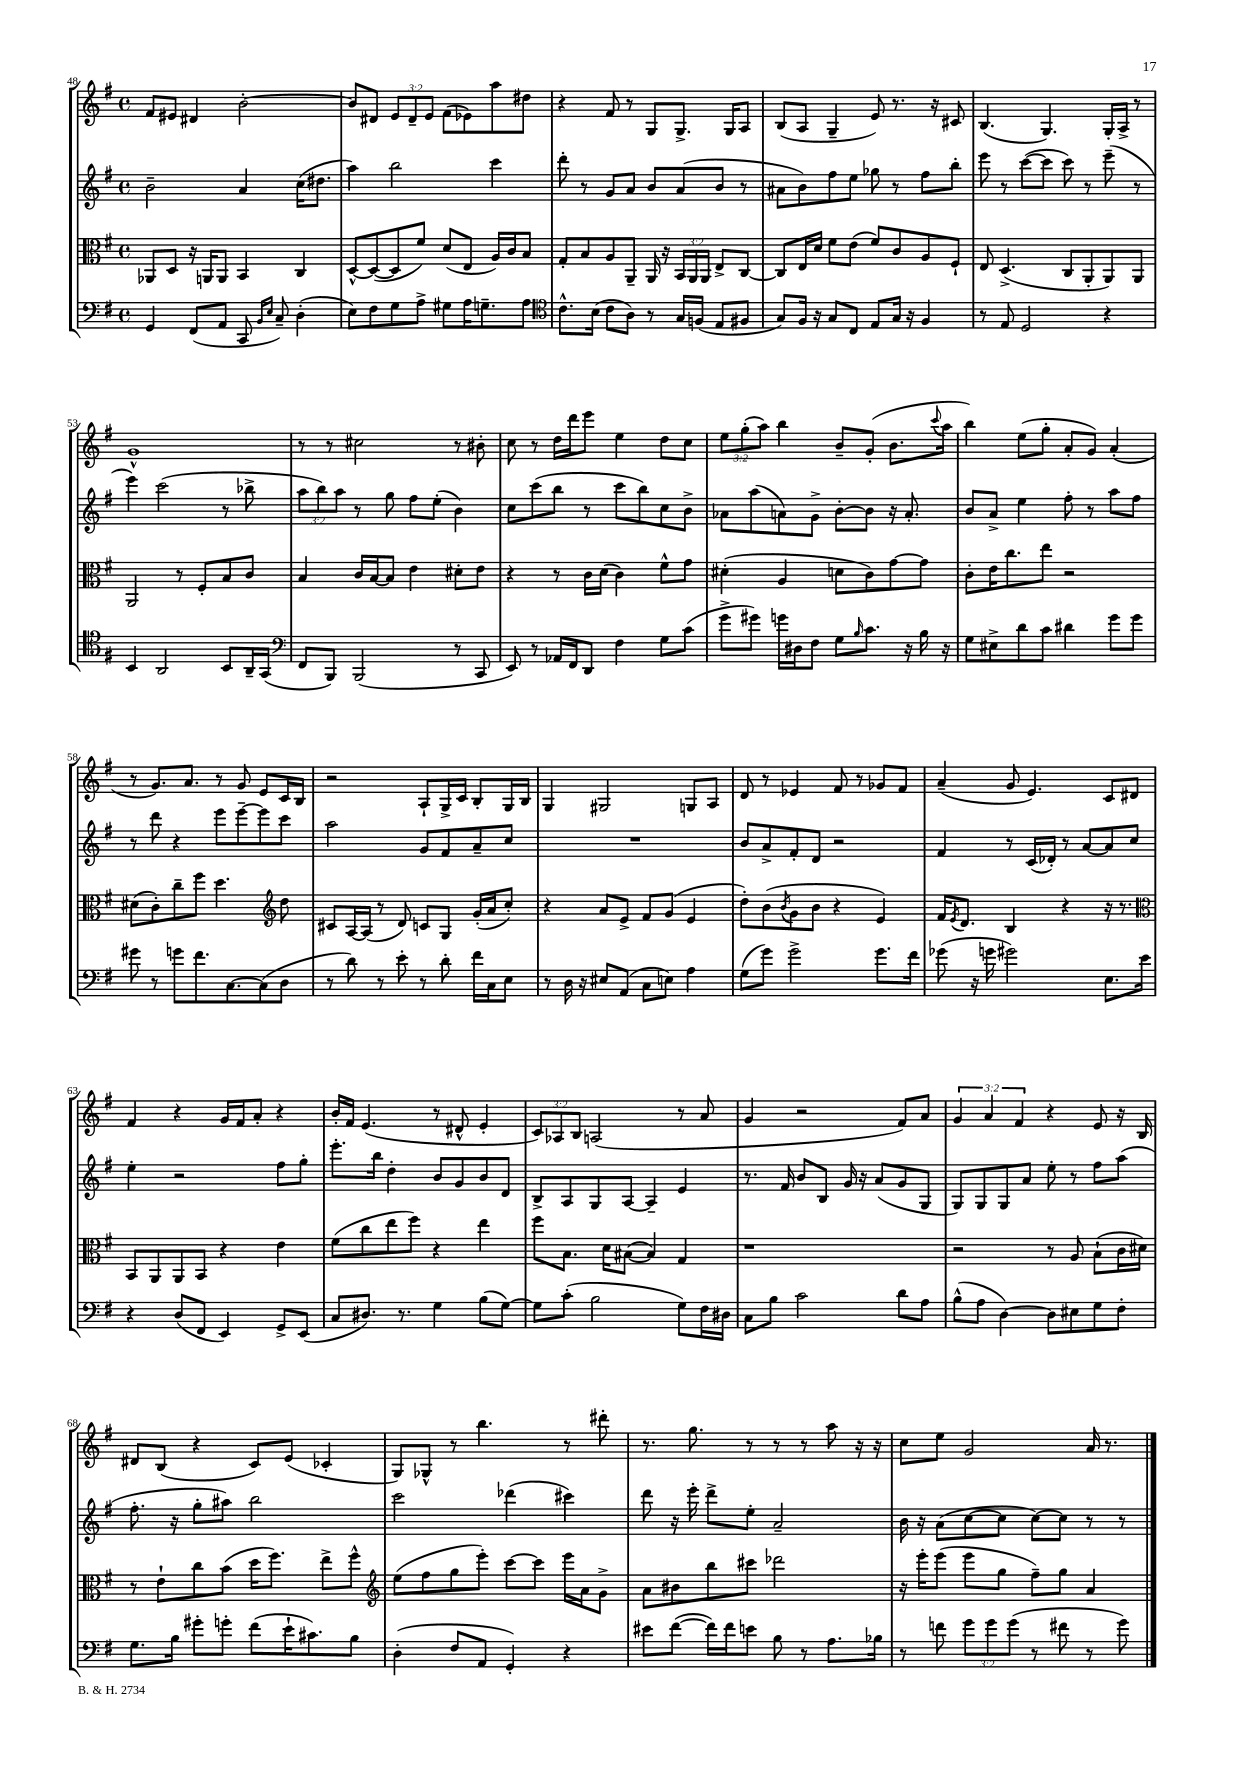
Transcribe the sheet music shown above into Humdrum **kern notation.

**kern	**kern	**kern	**kern
*staff4	*staff3	*staff2	*staff1
*clefF4	*clefC3	*clefG2	*clefG2
*k[f#]	*k[f#]	*k[f#]	*k[f#]
*M4/4	*M4/4	*M4/4	*M4/4
*met(c)	*met(c)	*met(c)	*met(c)
4GG	8AA-	2b~	8f#
.	8D	.	8e#
(8FF#	16r	.	4d#
.	16AA	.	.
8AA	8AA	.	.
8CC	4BB	4a	[2b'
16qqBB	.	.	.
16qqE	.	.	.
8C~)	.	.	.
(4D'	4C	(16cc	.
.	.	8.dd#	.
=	=	=	=
8E)	[8D^^	4aa)	8b]
8F#	(8D_	.	8d#
8G	8D]	2bb	12e
.	.	.	12d#~
8A^	8f#)	.	.
.	.	.	12e
8G#	(8d	.	(8f#
16A	8E	.	8e-)
8.G~	.	.	.
.	16A)	4ccc	8aa
.	16c	.	.
8A	8B	.	8dd#
=	=	=	=
*clefC4	*	*	*
8.c^^	8G'	8ddd'	4r
.	8B	8r	.
(16B	.	.	.
8c	8A	8g	8f#
8A)	8AA~	8a	8r
8r	16AA	8b	8G
.	16r	.	.
16G	24BB	(8a	8.G^
.	24AA	.	.
(16F	.	.	.
.	24AA	.	.
8E	8E^	8b	.
.	.	.	16G
8F#	[8C	8r	8A
=	=	=	=
8G)	8C]	8a#	(8B
16F#	16E	8b)	8A
16r	16d	.	.
8G	8f#	8ff#	4G~
8C	(8e	8ee	.
8E	8f#)	8gg-	8e)
16G	8c	8r	8.r
16r	.	.	.
4F#	8A	8ff#	.
.	.	.	16r
.	8F#`	8bb'	8c#
=	=	=	=
8r	8E	8eee	(4.B
8E	(4.D^	8r	.
2D	.	([8ccc	.
.	.	8ccc]	4.G)
.	8C	8ccc)	.
.	8AA'	8r	.
4r	8AA)	(8eee~	16G'
.	.	.	16A^
.	8AA	8r	8r
=	=	=	=
4BB	2AA	4eee)	1g^^
2AA	.	(2ccc	.
.	8r	.	.
.	8F#'	.	.
8BB	8B	8r	.
16AA~	8c	8bb-^	.
(16GG	.	.	.
=	=	=	=
*clefF4	*	*	*
8FF#	4B	12aa	8r
.	.	12bb)	.
8BBB)	.	.	8r
.	.	12aa	.
(2BBB	16c	8r	2cc#
.	[16B	.	.
.	8B]	8gg	.
.	4e	8ff#	.
.	.	(8ee'	.
8r	8d#'	4b)	8r
8CC	8e	.	8b#'
=	=	=	=
8EE)	4r	8cc	8cc
8r	.	(8ccc	8r
16AA-	8r	8bb	16dd
16FF#	.	.	16ddd
8DD	16c	8r	8eee
.	(16d	.	.
4F#	4c)	8ccc	4ee
.	.	8bb)	.
8G	8f#^^	8cc	8dd
(8c	8g	8b^	8cc
=	=	=	=
8g^	(4d#'	8a-	12ee
.	.	.	(12gg'
8g#)	.	(8aa	.
.	.	.	12aa)
16g	4A	8a)	4bb
16D#	.	.	.
8F#	.	8g^	.
8G	8d	[8b'	8b~
16qqB	.	.	.
8.c	8c)	8b]	(8g'
.	[8g	16r	8.b
16r	.	8.a'	.
16B	8g]	.	.
.	.	.	8qqccc
16r	.	.	16aa
=	=	=	=
8G	8c'	8b	4bb)
8E#^	16e	8a^	.
.	8.cc	.	.
8d	.	4ee	(8ee
8c	8ee	.	8gg'
4d#	2r	8ff#'	8a'
.	.	8r	8g)
8g	.	8aa	(4a'
8g	.	8ff#	.
=	=	=	=
8g#	(8d#	8r	8r
8r	8c')	8ddd	8.g)
8g	8cc~	4r	.
.	.	.	8.a
8.f#	8ff#	.	.
.	4.dd	8eee	8r
[8.C	.	.	.
.	.	[8eee~	8g
(8C]	.	8eee]	8e
*	*clefG2	*	*
8D	8dd	8ccc	16c
.	.	.	16B
=	=	=	=
8r	8c#	2aa	2r
8d)	[16A	.	.
.	(16A]	.	.
8r	8r	.	.
8e'	8d)	.	.
8r	8c	8g	8A`
8d'	8G	8f#	16G^
.	.	.	16c
16f#	(16g'	8a~	8B'
16C	16a	.	.
8E	8cc')	8cc	16G
.	.	.	16B
=	=	=	=
8r	4r	1r	4G
16D	.	.	.
16r	.	.	.
8E#	8a	.	2G#
(8AA	8e^	.	.
8C	8f#	.	.
8E)	(8g	.	.
4A	4e	.	8G
.	.	.	8A
=	=	=	=
(8G	8dd')	8b	8d
8g)	(8b	8a^	8r
.	8qb	.	.
2g^	8g	8f#'	4e-
.	8b	8d	.
.	4r	2r	8f#
.	.	.	8r
8.g	4e)	.	8g-
.	.	.	8f#
16f#	.	.	.
=	=	=	=
(8g-	16f#	4f#	(4a~
.	8qe	.	.
.	8.d	.	.
16r	.	.	.
16g	.	.	.
2g#)	4B	8r	8g
.	.	(16c	4.e)
.	.	16d-')	.
.	4r	8r	.
.	.	[8a	.
8.E	16r	8a]	8c
.	8.r	.	.
.	.	8cc	8d#
16e	.	.	.
=	=	=	=
*	*clefC3	*	*
4r	8BB	4ee'	4f#
.	8AA	.	.
(8D	8AA	2r	4r
8FF#	8BB	.	.
4EE)	4r	.	16g
.	.	.	16f#
.	.	.	8a'
8GG^	4e	8ff#	4r
(8EE	.	8gg'	.
=	=	=	=
8C	(8f#	8.eee'	16b'
.	.	.	16f#
8.D#)	8cc	.	(4.e
.	.	16bb	.
.	8ee	4dd'	.
8.r	.	.	.
.	8ff#)	.	.
4G	4r	8b	8r
.	.	8g	8d#^^
(8B	4ee	8b	4e'
[8G)	.	8d	.
=	=	=	=
8G]	8ff#	8B^	12c)
.	.	.	12A-
(8c'	8.B	8A	.
.	.	.	12B
2B	.	8G	(2A
.	16d	.	.
.	([8B#	[8A	.
.	4B#])	4A~]	.
8G)	4G	4e	8r
16F#	.	.	8a
16D#	.	.	.
=	=	=	=
8C	1r	8.r	4g
8B	.	.	.
.	.	16f#	.
2c	.	8b	2r
.	.	8B	.
.	.	16g	.
.	.	16r	.
.	.	(8a	.
8d	.	8g	8f#)
8A	.	8G	8a
=	=	=	=
(8B^^	2r	8G)	6g
8A	.	8G	.
.	.	.	6a
[4D)	.	8G	.
.	.	.	6f#
.	.	8a	.
8D]	8r	8ee'	4r
8E#	8A	8r	.
8G	(8B`	8ff#	8e
8F#'	16c	(8aa	16r
.	16d#)	.	16B
=	=	=	=
8.G	8r	8.ff#'	8d#
.	8e`	.	(8B
16B	.	16r	.
8g#'	8cc	8gg'	4r
8g'	(8b	8aa#)	.
(8f#	16dd	2bb	8c)
.	8.ff#)	.	.
16e`	.	.	(8e
8.c#)	.	.	.
.	8ee^	.	4c-'
8B	8ff#^^	.	.
=	=	=	=
*	*clefG2	*	*
(4D'	(8ee	2ccc	8G)
.	8ff#	.	8G-^^
8F#	8gg	.	8r
8AA	8eee')	.	4.bb
4GG')	[8ccc	(4ddd-	.
.	8ccc]	.	.
4r	16eee	4ccc#)	8r
.	16a	.	.
.	8g^	.	8ddd#'
=	=	=	=
8e#	8a	8ddd	8.r
([8f#	8b#	16r	.
.	.	16eee'	8.gg
16f#])	8bb	8ddd^	.
16f#	.	.	.
8e	8ccc#	8ee'	8r
8B	2ddd-	2a~	8r
8r	.	.	8r
8.A	.	.	8aa
.	.	.	16r
16B-	.	.	16r
=	=	=	=
8r	16r	16b	8cc
.	16eee'	16r	.
8f	(8eee	(8a	8ee
12g	8eee	[8cc	2g
12g	.	.	.
.	8gg	8cc]	.
(12g	.	.	.
8r	8ff#~)	[8cc)	.
8f#	8gg	8cc]	.
8r	4a	8r	16a
.	.	.	8.r
8g)	.	8r	.
==	==	==	==
*-	*-	*-	*-
